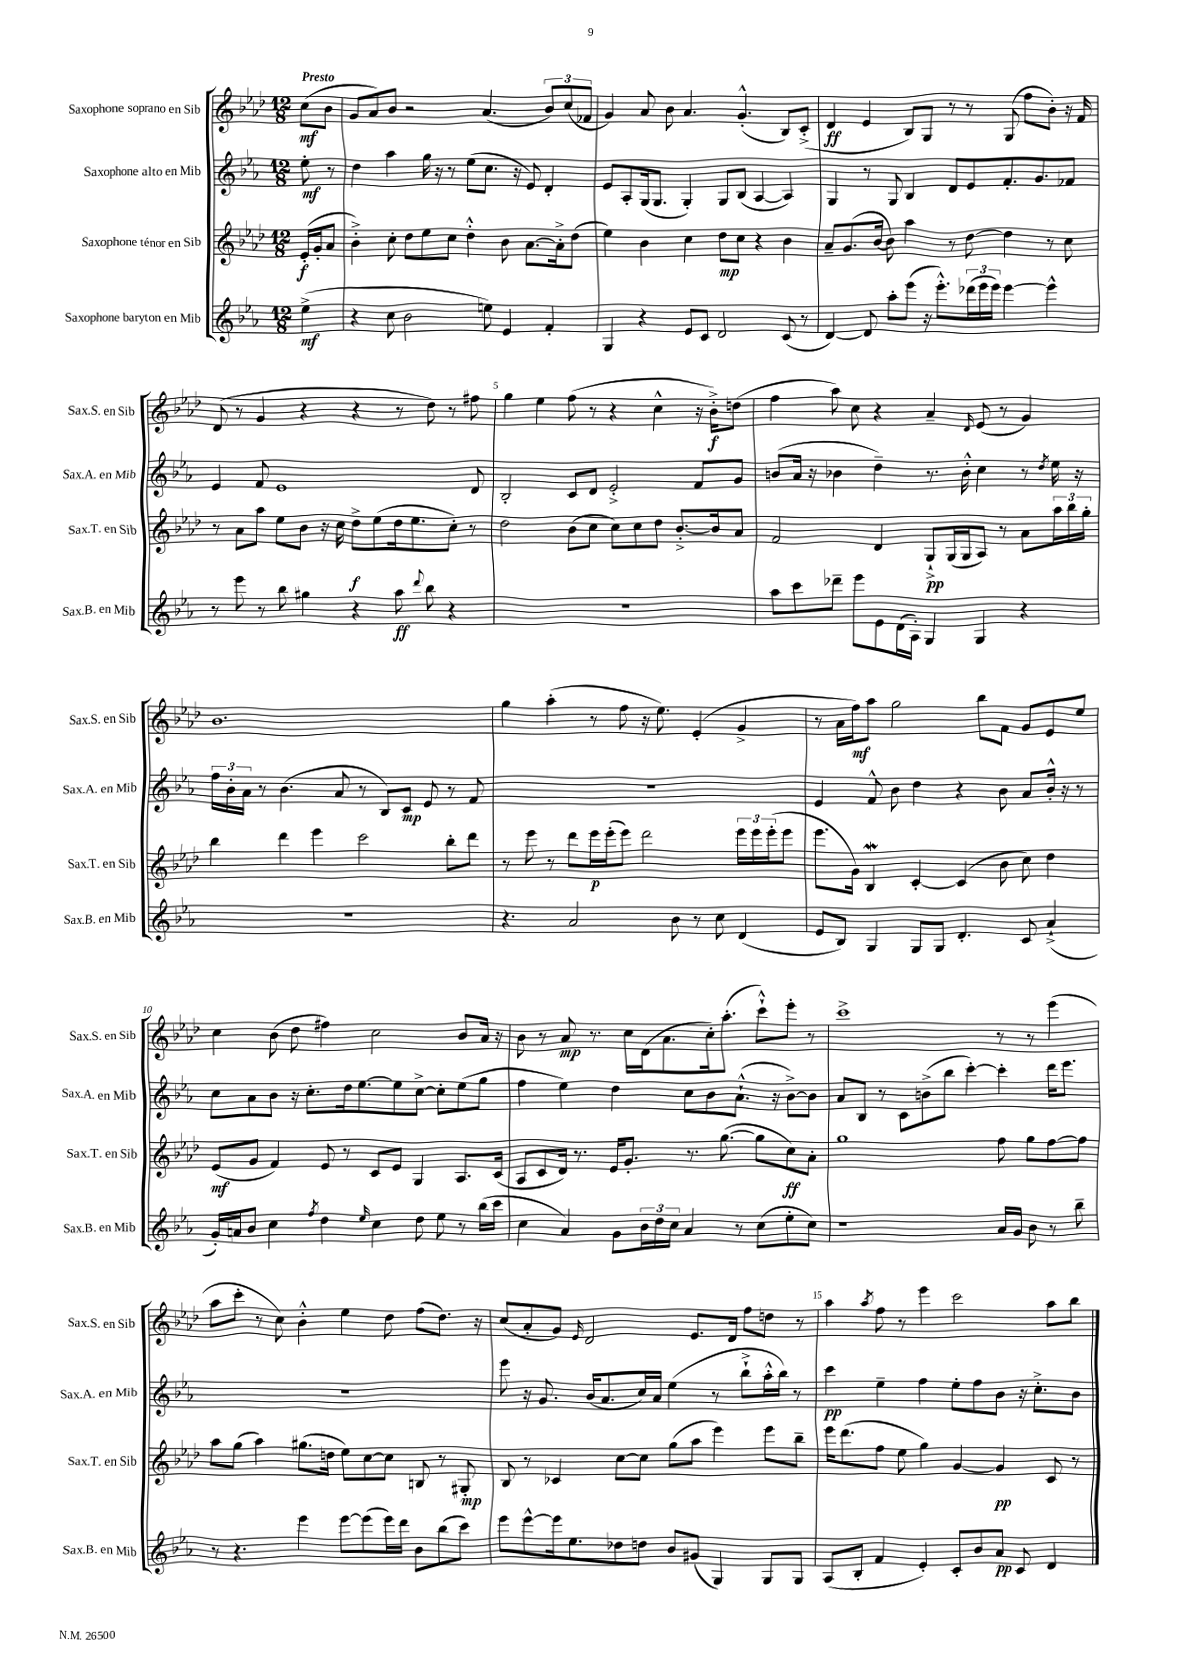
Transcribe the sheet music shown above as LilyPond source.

<<
\new StaffGroup <<
\new Staff = "s0" \with { instrumentName = "Saxophone soprano en Sib" shortInstrumentName = "Sax.S. en Sib" } {
    \clef treble \key aes \major \numericTimeSignature \time 12/8 \partial 4 \tempo "Presto"
    c''8\mf( bes'8 |
    g'8 aes'8) bes'8 r2 aes'4.( \tuplet 3/2 { bes'8) c''8( fes'8 } |
    g'4) aes'8 bes'8 aes'4. g'4.-.-^( bes8) c'8-.->( |
    des'4\ff ees'4 bes8) g8 r8 r8 g8( f''8 bes'8-.) r16 f'16 |
    des'8( r8 g'4 r4 r4 r8 des''8) r8 fis''8 |
    g''4 ees''4 f''8( r8 r4 c''4-^ r16 bes'16-.->\f) d''8( |
    f''4 aes''8) c''8 r4 aes'4-- \grace { des'16 } ees'8( r8 g'4) |
    bes'1. |
    g''4 aes''4-.( r8 f''8 r16 ees''8.) ees'4-.( g'4-> |
    r8 aes'16 f''16\mf) aes''8 g''2 bes''8 f'8 g'8 ees'8 ees''8 |
    c''4 bes'8( des''8 fis''4) c''2 bes'8 aes'16 r16 |
    bes'8 r8 aes'8\mp r8. c''16 des'16( aes'8. c''16-.) aes''8.-.( c'''8-!-^) ees'''8-. r8 |
    c'''1-> r8 r8 ees'''4( |
    aes''8 c'''8-. r8 c''8) bes'4-.-^ ees''4 des''8 f''8( des''8.) r16 |
    c''8( aes'8-. g'8) \grace { ees'16 } des'2 ees'8. des'16 f''8 d''8 r8 |
    aes''4 \acciaccatura { aes''8 } f''8 r8 ees'''4 c'''2 aes''8 bes''8 \bar "|." |
}
\new Staff = "s1" \with { instrumentName = "Saxophone alto en Mib" shortInstrumentName = "Sax.A. en Mib" } {
    \clef treble \key ees \major \numericTimeSignature \time 12/8 \partial 4
    ees''8-.\mf r8 |
    d''4 aes''4 g''16 r16 r8 ees''8( c''8. r16 ees'8) d'4-. |
    ees'8 aes8-. g16( g8. g4-.) g8 bes8( aes4~ aes4) |
    g4 r8 g8 bes4 d'8 ees'8 f'8.-. g'8. fes'8 |
    ees'4 f'8 ees'1 d'8 |
    bes2-. c'8 d'8 ees'2-.-> f'8 g'8 |
    b'8( aes'16 r16 bes'4 d''4--) r8. bes'16-.-^ c''4 r8 \acciaccatura { d''8 } ees''16 r16 |
    \tuplet 3/2 { f''16 bes'16-. aes'16 } r8 bes'4.( aes'8 r8 bes8) c'8\mp ees'8 r8 f'8 |
    R1. |
    ees'4 f'8-^ bes'8 d''4 r4 bes'8 aes'8 bes'16-.-^ r16 r8 |
    c''8 aes'8 bes'8 r16 c''8.-. d''16 ees''8.~ ees''8 c''8~-> c''8-. ees''8( g''8 |
    f''4 ees''4) d''4 c''8 bes'8 aes'8.-!-^( r16 bes'8~->) bes'8 |
    aes'8 bes8 r8 c'8 b'8->( bes''8 c'''4~-.) c'''4-. d'''16 ees'''8. |
    R1. |
    ees'''8 r16 g'8. bes'16( aes'8. c''16) aes'16 ees''4( r8 bes''8-!-> aes''16-.-^ bes''16) r8 |
    c'''4\pp ees''4-- f''4 ees''8-. f''8 bes'8 r16 c''8.-.-> bes'8 \bar "|." |
}
\new Staff = "s2" \with { instrumentName = "Saxophone ténor en Sib" shortInstrumentName = "Sax.T. en Sib" } {
    \clef treble \key aes \major \numericTimeSignature \time 12/8 \partial 4
    ees'16-.\f( g'16-. aes'8 |
    bes'4-.->) c''8-. des''8 ees''8 c''8 des''4-.-^ bes'8 aes'8.~ aes'16-.-> des''8( |
    ees''4) bes'4 c''4 des''8\mp c''8 r4 bes'4 |
    aes'8-- g'8.( bes'16~ bes'8) aes''4 r8 des''8~ des''4 r8 c''8 |
    r8 aes'8 aes''8 ees''8 bes'8 r16 c''16 des''8->\f ees''8( des''16 ees''8. c''8-.) r8 |
    des''2 bes'8( c''8 c''8) c''8 des''8 bes'8.~-.-> bes'16 aes'8 |
    f'2 des'4 g8-!->\pp g16( g16 aes8) r8 aes'8 \tuplet 3/2 { aes''16 bes''16 g''16-. } |
    bes''4 des'''4 ees'''4 c'''2 bes''8-. des'''8 |
    r8 ees'''8 r8 des'''8 ees'''16\p ees'''16-.( ees'''8) des'''2 \tuplet 3/2 { ees'''16 ees'''16 ees'''16-.( } ees'''8 |
    ees'''8. g'16) bes4\mordent c'4~-. c'4( bes'8 c''8) des''4 |
    ees'8\mf( g'8 f'4) ees'8 r8 c'8 ees'8 g4 aes8. c'16( |
    aes8 c'8 des'16) r8. ees'16 g'8.-. r8. g''8.~( g''8 c''8\ff) aes'8-. |
    g''1 f''8 g''8 f''8~ f''8 |
    aes''8 g''8( aes''4) gis''8.( d''16 ees''8) c''8~ c''8 b8 r8 gis8-.\mp |
    bes8 r8 ces'4 c''8~ c''8 g''8( aes''8 ees'''4) ees'''8 bes''8-- |
    ees'''16 des'''8.( f''8 ees''8 g''4) g'4~ g'4\pp c'8 r8 \bar "|." |
}
\new Staff = "s3" \with { instrumentName = "Saxophone baryton en Mib" shortInstrumentName = "Sax.B. en Mib" } {
    \clef treble \key ees \major \numericTimeSignature \time 12/8 \partial 4
    ees''4->\mf( |
    r4 c''8 bes'2 e''8) ees'4 f'4-. |
    g4 r4 ees'8 c'8 d'2 c'8( r8 |
    d'4~) d'8 aes''8-. ees'''8( r16 ees'''8.-.-^) \tuplet 3/2 { des'''16( ees'''16 ees'''16) } ees'''4~ ees'''4-^ |
    r8 ees'''8 r8 bes''8 gis''4 r4 aes''8\ff \appoggiatura { d'''8 } bes''8 r4 |
    R1. |
    aes''8 c'''8 des'''8-- ees'''8 ees'8 d'16( aes16-.) g4 g4 r4 |
    R1. |
    r4. aes'2 bes'8 r8 c''8 d'4( |
    ees'8 bes8) g4 g8 g8 d'4.-. c'8 aes'4-!->( |
    g'16-.) a'16 bes'8 c''4 \acciaccatura { f''8 } d''4 \grace { ees''16 } c''4 d''8 ees''8 r8 bes''16( c'''16 |
    c''4 aes'4) g'8 \tuplet 3/2 { bes'16 d''16 c''16 } aes'4 r8 c''8( ees''8-. c''8) |
    r1 aes'16 g'16 bes'8 r8 bes''8-- |
    r8 r4. ees'''4 ees'''8~ ees'''8( ees'''16) d'''16 bes'8 bes''8( c'''8) |
    ees'''8 ees'''8~-^ ees'''16 ees''8. des''8 d''8 bes'8 gis'8( g4) g8 g8 |
    aes8( bes8-. f'4 ees'4-.) c'8-. bes'8 aes'8\pp c'8 d'4 \bar "|." |
}
>>
>>
\layout { \context { \Score \override BarNumber.break-visibility = ##(#f #t #t) barNumberVisibility = #(every-nth-bar-number-visible 5) } }
